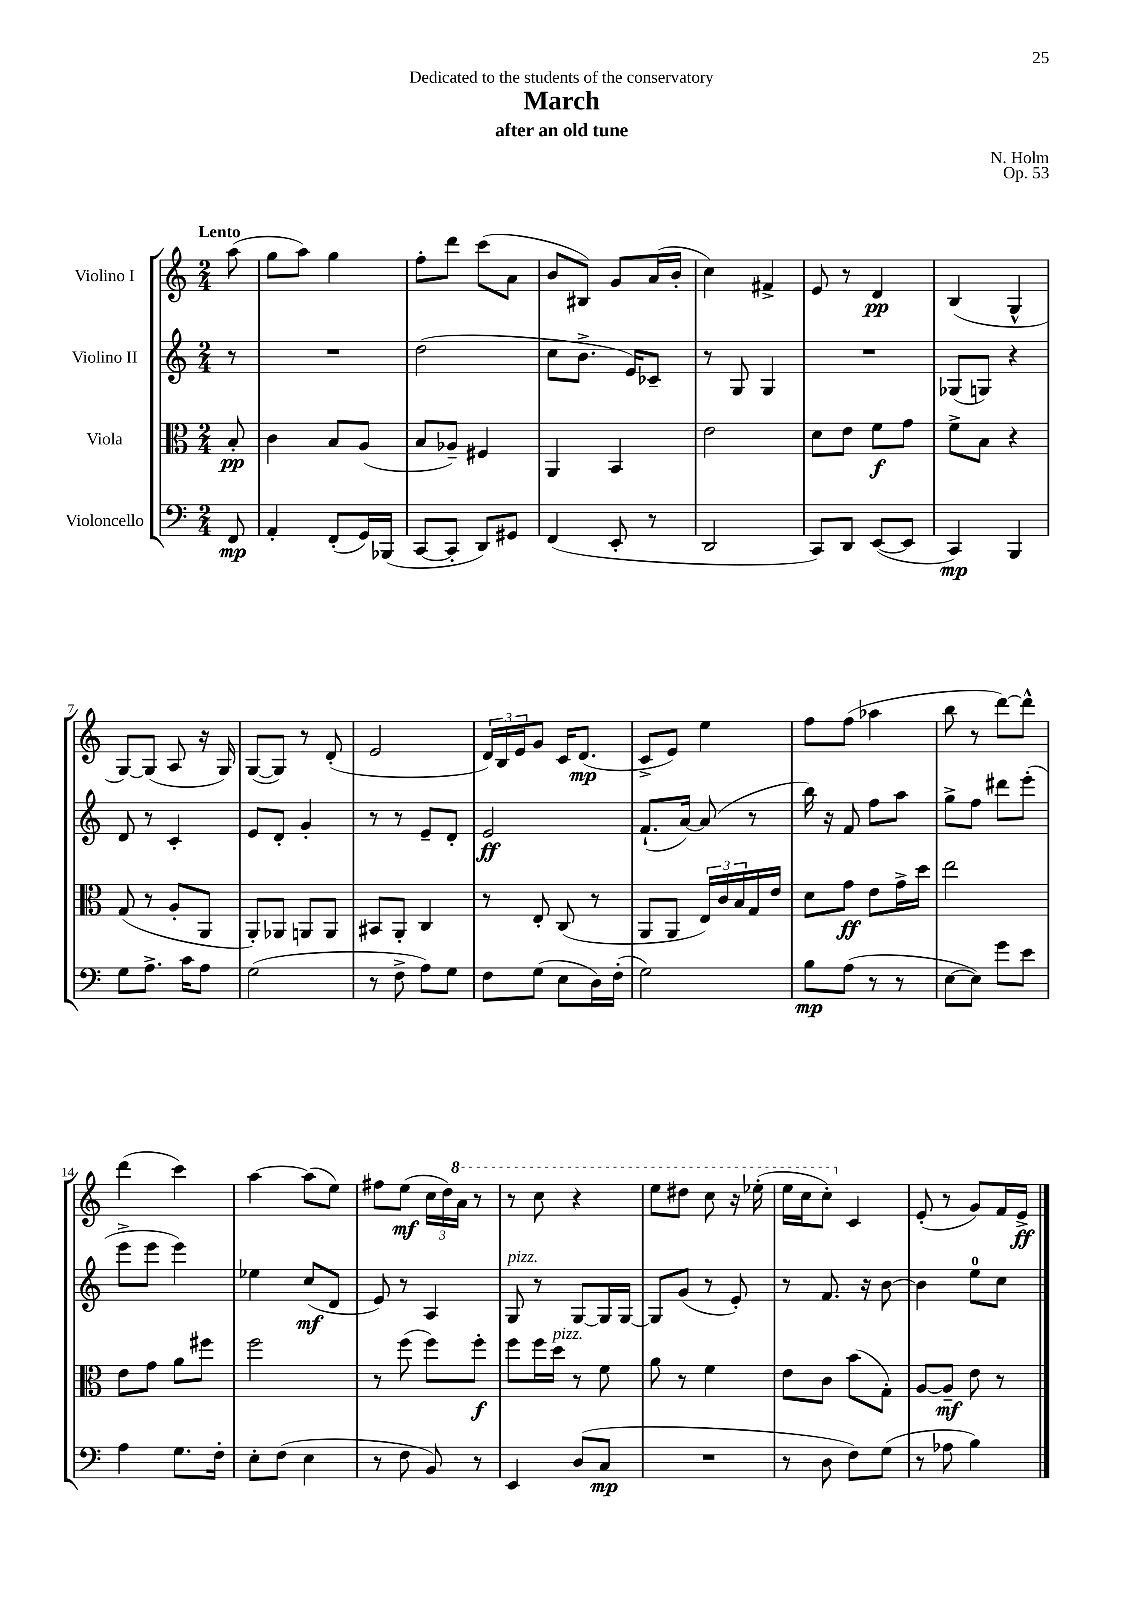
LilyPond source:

\header { title = "March" composer = "N. Holm" subtitle = "after an old tune" dedication = "Dedicated to the students of the conservatory" opus = "Op. 53" }
<<
\new StaffGroup <<
\new Staff = "s0" \with { instrumentName = "Violino I" } {
    \clef treble \key c \major \numericTimeSignature \time 2/4 \partial 8 \tempo "Lento"
    a''8( |
    g''8 a''8) g''4 |
    f''8-. d'''8 c'''8( a'8 |
    b'8 bis8) g'8 a'16( b'16-. |
    c''4) fis'4-> |
    e'8 r8 d'4\pp |
    b4( g4-^ |
    g8~) g8( a8 r16 g16) |
    g8~( g8) r8 d'8-.( |
    e'2 |
    \tuplet 3/2 { d'16) b16 e'16 } g'8 c'16 d'8.\mp( |
    c'8-> e'8) e''4 |
    f''8 f''8( aes''4 |
    b''8 r8 d'''8~) d'''8-^ |
    d'''4( c'''4) |
    a''4~ a''8( e''8) |
    fis''8 e''8\mf( \tuplet 3/2 { c''16 d''16) \ottava #1 a''16 } r8 |
    r8 c'''8 r4 |
    e'''8 dis'''8 c'''8 r16 ees'''16-.( |
    e'''16 c'''16 c'''8-.) \ottava #0 c'4 |
    e'8-.( r8 g'8) f'16 e'16->\ff \bar "|." |
}
\new Staff = "s1" \with { instrumentName = "Violino II" } {
    \clef treble \key c \major \numericTimeSignature \time 2/4 \partial 8
    r8 |
    R2 |
    d''2( |
    c''8 b'8.-> e'16) ces'8-- |
    r8 g8 g4 |
    R2 |
    ges8( g8) r4 |
    d'8 r8 c'4-. |
    e'8 d'8-. g'4-. |
    r8 r8 e'8-- d'8-. |
    e'2\ff |
    f'8.-!( a'16~) a'8( r8 |
    b''16) r16 f'8 f''8 a''8 |
    g''8-> f''8 dis'''8 e'''8-.( |
    e'''8-> e'''8 e'''4) |
    ees''4 c''8\mf( d'8 |
    e'8) r8 a4 |
    g8^\markup { \italic "pizz." } r8 g8~ g16 g16~ |
    g8 g'8( r8 e'8-.) |
    r8 f'8. r16 b'8~ |
    b'4 e''8-0 c''8 \bar "|." |
}
\new Staff = "s2" \with { instrumentName = "Viola" } {
    \clef alto \key c \major \numericTimeSignature \time 2/4 \partial 8
    b8-.\pp |
    c'4 b8 a8( |
    b8 aes8--) fis4 |
    a,4 b,4 |
    e'2 |
    d'8 e'8 f'8\f g'8 |
    f'8-> b8 r4 |
    g8( r8 a8-. a,8 |
    a,8-.) aes,8 a,8 a,8 |
    bis,8 a,8-. c4 |
    r8 e8-. c8( r8 |
    a,8 a,8 \tuplet 3/2 { e16) c'16 b16 } g16 e'16 |
    d'8 g'8\ff e'8 g'16-> d''16 |
    e''2 |
    e'8 g'8 a'8 fis''8 |
    f''2 |
    r8 f''8( f''8) f''8-.\f |
    f''8 f''16 d''16^\markup { \italic "pizz." } r8 f'8 |
    a'8 r8 f'4 |
    e'8 c'8 b'8( g8-.) |
    a8~ a8--\mf e'8 r8 \bar "|." |
}
\new Staff = "s3" \with { instrumentName = "Violoncello" } {
    \clef bass \key c \major \numericTimeSignature \time 2/4 \partial 8
    f,8\mp |
    a,4-. f,8-.( g,16) bes,,16( |
    c,8~ c,8-. d,8) gis,8 |
    f,4( e,8-. r8 |
    d,2 |
    c,8) d,8 e,8~( e,8 |
    c,4\mp) b,,4 |
    g8 a8.-> c'16 a8 |
    g2( |
    r8 f8-> a8) g8 |
    f8 g8( e8 d16) f16-.( |
    g2) |
    b8\mp a8( r8 r8 |
    e8~ e8) g'8 e'8 |
    a4 g8. f16-. |
    e8-. f8( e4 |
    r8 f8 b,8) r8 |
    e,4 d8( c8\mp |
    R2 |
    r8 d8 f8) g8( |
    r8 aes8 b4) \bar "|." |
}
>>
>>
